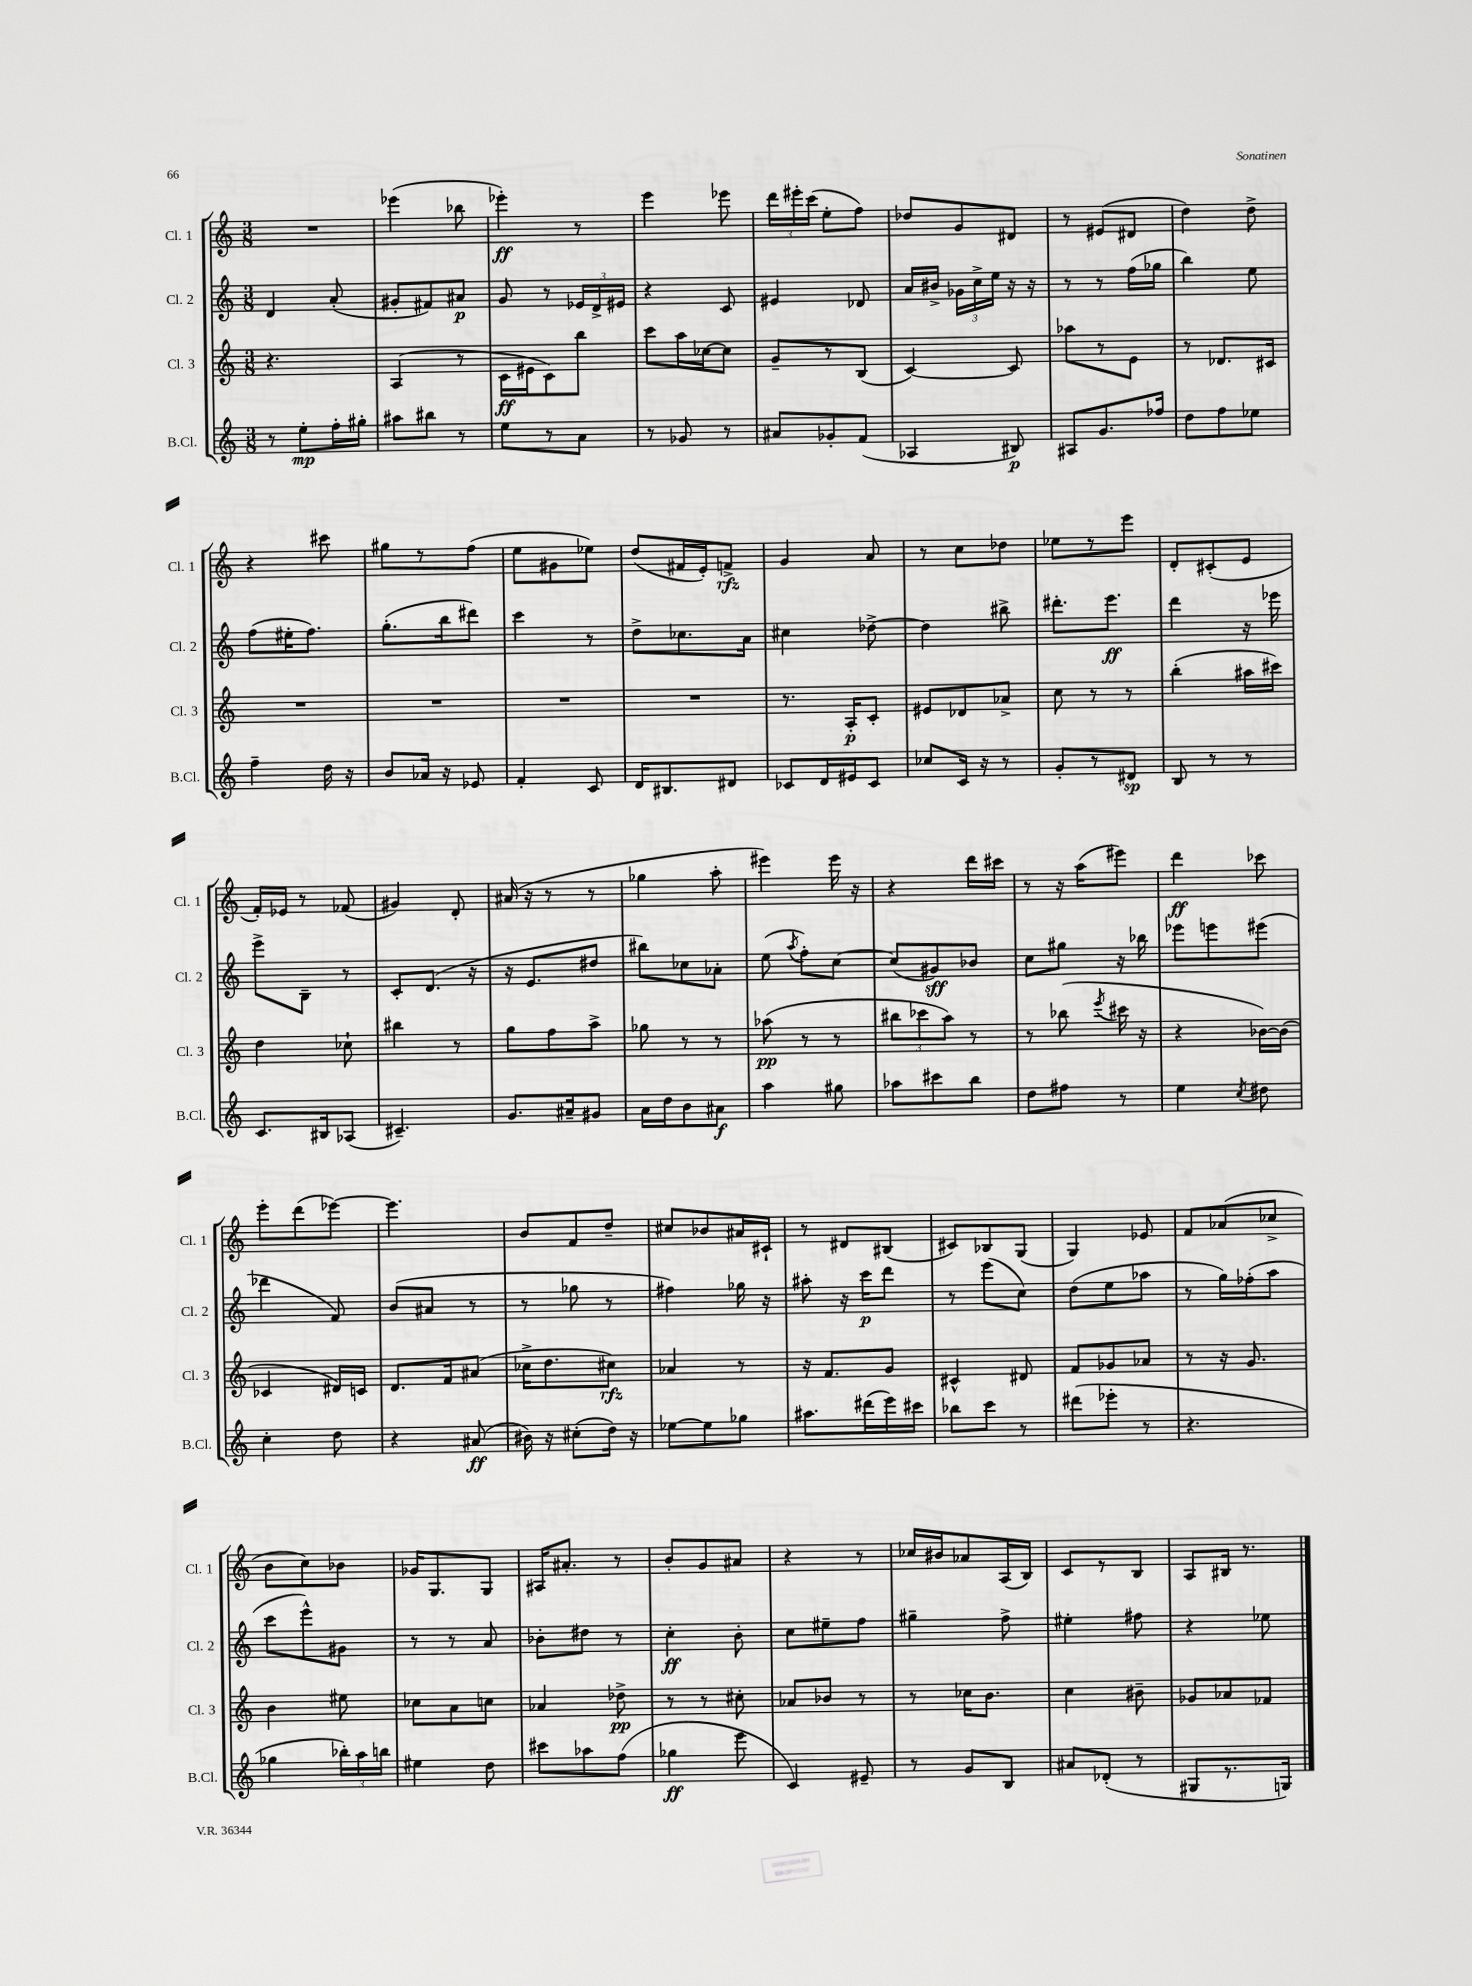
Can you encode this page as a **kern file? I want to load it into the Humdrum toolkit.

**kern	**kern	**kern	**kern
*staff4	*staff3	*staff2	*staff1
*clefG2	*clefG2	*clefG2	*clefG2
*k[]	*k[]	*k[]	*k[]
*M3/8	*M3/8	*M3/8	*M3/8
8r	4.r	4d	4.r
8ee'	.	.	.
16ff'	.	(8a'	.
16gg#'	.	.	.
=	=	=	=
8aa#	(4A	8g#'	(4eee-
8bb#	.	8f#)	.
8r	8r	8a#	8bb-
=	=	=	=
8ee	16c	8g	4eee-')
.	16e#	.	.
8r	8c)	8r	.
8a	8bb	24e-	8r
.	.	24d^	.
.	.	24e#	.
=	=	=	=
8r	8ccc	4r	4eee
8g-	16aa	.	.
.	[16cc-	.	.
8r	8cc-]	8c	8eee-
=	=	=	=
8a#	8g~	4e#	24ddd
.	.	.	24eee#'
.	.	.	(24ccc
8g-'	8r	.	8ee'
(8f	(8B	8d-	8ff)
=	=	=	=
4A-	[4c)	16a	8dd-
.	.	16b#^	.
.	.	24g-	8g
.	.	24cc^	.
.	.	24ee	.
8B#)	8c]	16r	8d#
.	.	16r	.
=	=	=	=
8A#	8aa-	8r	8r
8.g	8r	8r	(8e#
.	8e	(16ff	8d#
16ff-	.	16gg-	.
=	=	=	=
8dd	8r	4bb)	4dd)
8ff	8.d-	.	.
8ee-	.	8ee	8dd^
.	16c#	.	.
=	=	=	=
4ff~	4.r	(8ff	4r
.	.	16ee#'	.
.	.	8.ff)	.
16dd	.	.	8ccc#
16r	.	.	.
=	=	=	=
8b	4.r	(8.gg'	8gg#
16a-	.	.	8r
16r	.	16bb	.
8e-	.	8ddd#)	(8ff
=	=	=	=
4f'	4.r	4ccc	8ee
.	.	.	8g#
8c	.	8r	8ee-)
=	=	=	=
16d	4.r	8dd^	(8dd
8.B#	.	.	.
.	.	8.cc-	16f#
.	.	.	16e')
8d#	.	.	8f^
.	.	16a	.
=	=	=	=
8c-	8.r	4cc#	4g
16d	.	.	.
16e#	16A'	.	.
8c-	8c'	[8dd-^	8a
=	=	=	=
8cc-	8e#	4dd-]	8r
16c	8d-	.	8cc
16r	.	.	.
8r	8a-^	8bb#^	8dd-
=	=	=	=
8g'	8cc	8.ddd#'	8ee-
8r	8r	.	8r
.	.	8.eee	.
8d#	8r	.	8eee
=	=	=	=
8B	(4bb'	4ddd	8d'
8r	.	.	(8c#'
8r	16aa#	16r	8e
.	16ccc#)	16eee-	.
=	=	=	=
8.c	4dd	8eee^	16f')
.	.	.	16e-
.	.	8B~	8r
16B#	.	.	.
(8A-	8cc-`	8r	(8f-
=	=	=	=
4.c#~)	4bb#	8c'	4g#)
.	.	(8.d	.
.	8r	.	8d'
.	.	16r	.
=	=	=	=
8.g	8gg	16r	(16a#
.	.	8.e	16r
.	8ff	.	8r
16a#~	.	.	.
8g#	8aa^	8dd#	8r
=	=	=	=
16a	8gg-	8bb#)	4gg-
16dd	.	.	.
8b	8r	8cc-	.
8a#	8r	8a-'	8aa'
=	=	=	=
4aa	(8aa-	(8ee	4eee#)
.	.	8qaa	.
.	8r	8ff')	.
8gg#	8r	[8cc	16eee#
.	.	.	16r
=	=	=	=
8aa-	12bb#	(8cc]	4r
.	12ccc-	.	.
8ccc#	.	8g#)	.
.	12aa)	.	.
8bb	8r	8b-	16ddd
.	.	.	16ccc#
=	=	=	=
8dd	8r	8cc	8r
8ff#	(8bb-	8gg#	16r
.	.	.	(16aa
.	8qeee	.	.
8r	16ccc#	16r	8eee#)
.	16r	16bb-	.
=	=	=	=
4ee	4r	8eee-	4ddd
.	.	8eee	.
8qcc	.	.	.
8dd#	[16b-)	(8eee#	8ccc-
.	(16b-]	.	.
=	=	=	=
4cc'	4c-	4ddd-	8eee'
.	.	.	(8ddd
8dd	16d#)	8f)	[8eee-)
.	16c	.	.
=	=	=	=
4r	8.d	(8b	4.eee-]
.	.	8a#	.
.	16f	.	.
(8a#	(8a#	8r	.
=	=	=	=
16b#)	16cc-^	8r	8b
16r	8.dd	.	.
(8cc#'	.	8gg-	8f
16dd)	8cc#)	8r	8dd~
16r	.	.	.
=	=	=	=
[8ee-	4a-	4ff#)	8cc#
8ee-]	.	.	8b-
8gg-	8r	16gg-	16a#
.	.	16r	16c#`
=	=	=	=
8.aa#	16r	8aa#'	8r
.	8.f	.	.
.	.	16r	8d#
(16ddd#	.	16ccc	.
16eee)	8g	8ddd	(8B#
16ccc#	.	.	.
=	=	=	=
8bb-	4c#^^	8r	8c#)
8ccc	.	(8eee	8B-
8r	8d#	8cc)	(8G
=	=	=	=
(8ddd#	8f	(8dd	4G)
8eee-'	8g-	8ee	.
8r	8a-	8aa-	8e-
=	=	=	=
4.r	8r	8r	8f
.	16r	16gg)	(8a-
.	8.g	(16ff-'	.
.	.	8aa	8cc-^
=	=	=	=
4gg-	4b	8ccc	8b
.	.	8eee^^)	8cc)
24bb-')	8ee#	8g#	8b-
24aa	.	.	.
24bb	.	.	.
=	=	=	=
4ee#	8cc-	8r	16g-
.	.	.	8.G
.	8a	8r	.
8dd	8cc	8a	8G
=	=	=	=
8ccc#	4a-	8b-'	16A#
.	.	.	8.a#'
8aa-	.	8dd#	.
(8ff	8dd-^	8r	8r
=	=	=	=
4gg-	8r	4cc'	8b'
.	8r	.	8g
8eee	8cc#'	8b'	8a#
=	=	=	=
4c)	8a-	8cc	4r
.	8b-	8ee#~	.
8e#~	8r	8ff	8r
=	=	=	=
8r	8r	4gg#~	16cc-
.	.	.	16b#
8g	16cc-	.	8a-
.	8.b	.	.
8B	.	8ff^	(16A
.	.	.	16B)
=	=	=	=
8a#	4cc	4ee#'	8c
(8d-'	.	.	8r
8r	8b#~	8ff#	8B
=	=	=	=
8G#	8g-	4r	8A
8.r	8a-	.	16B#
.	.	.	8.r
.	8f-	8ee-	.
16G)	.	.	.
==	==	==	==
*-	*-	*-	*-
